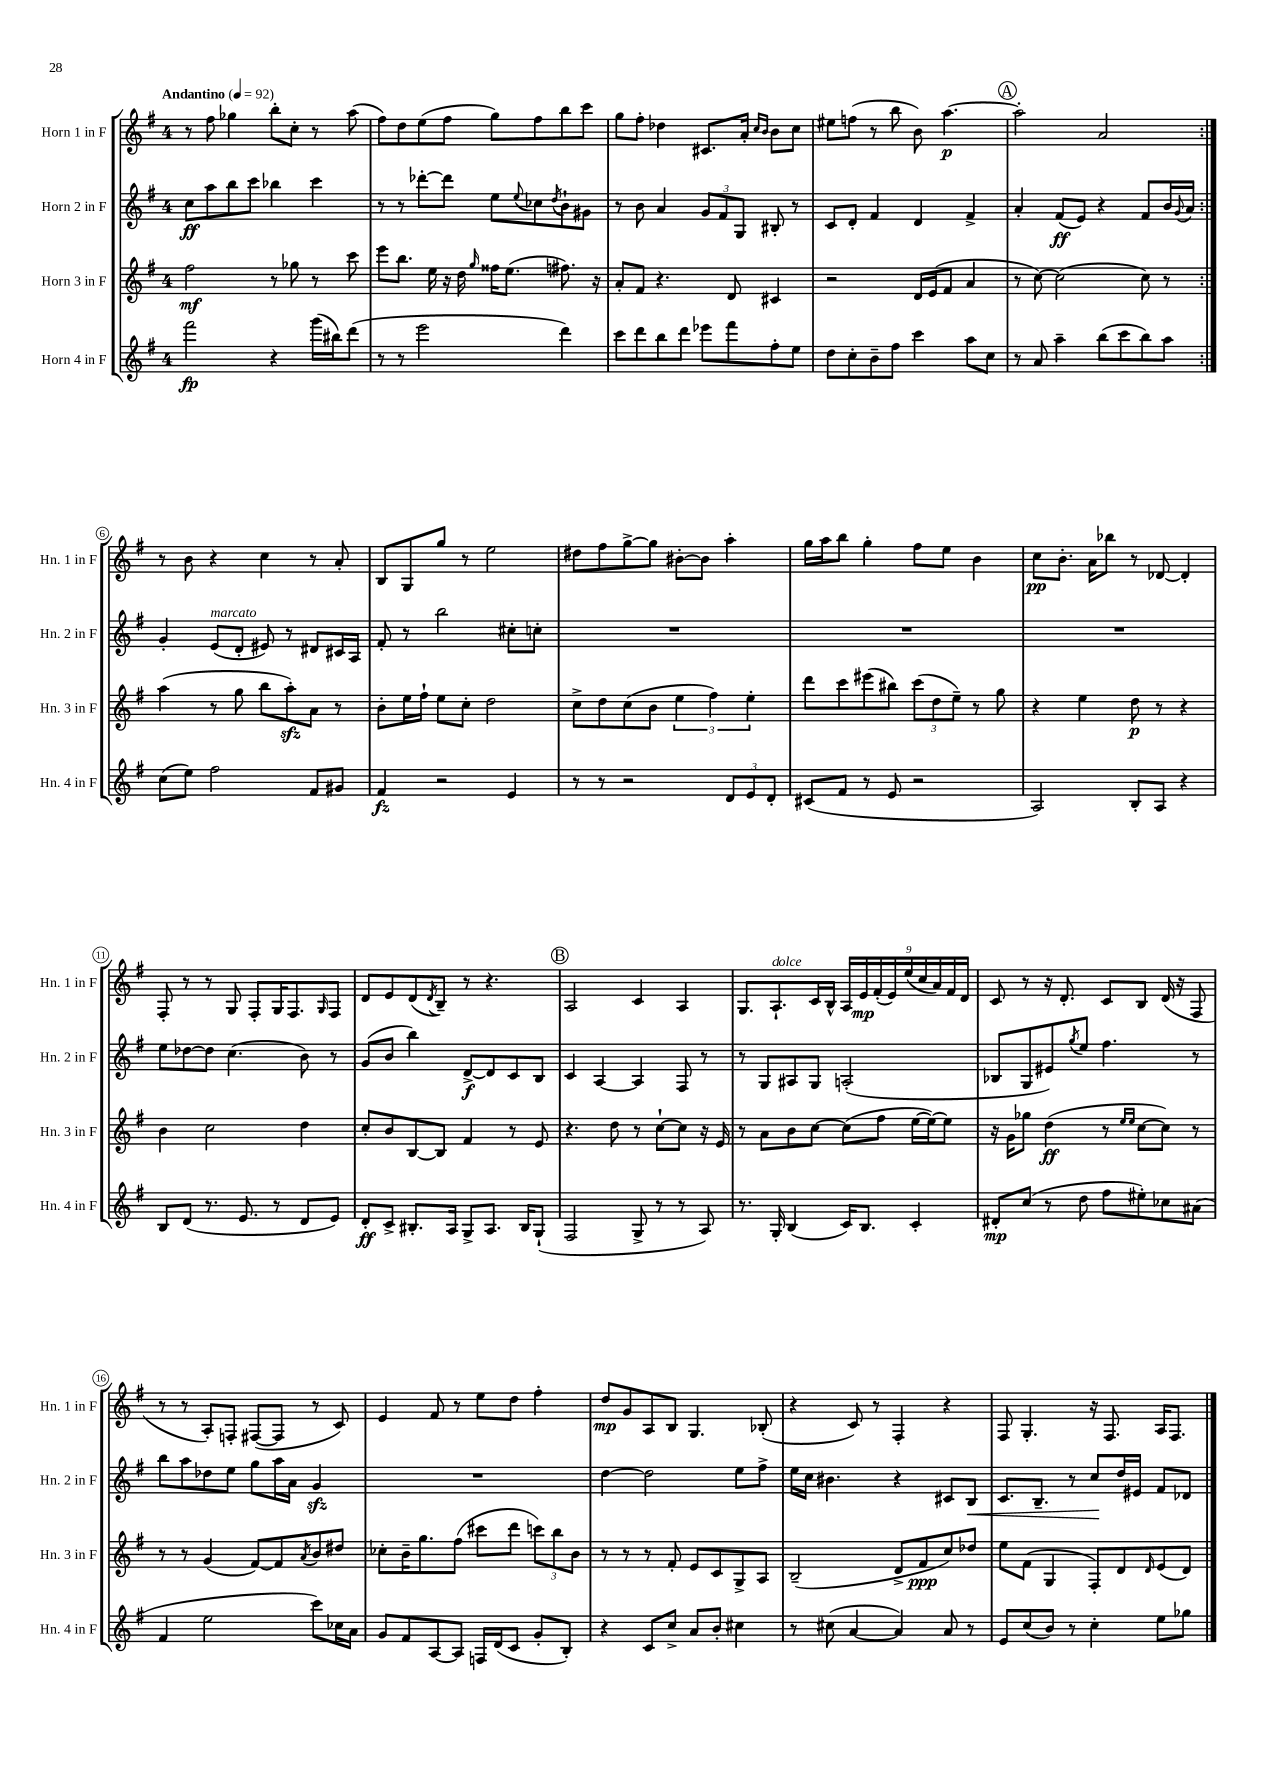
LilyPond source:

<<
\new StaffGroup <<
\new Staff = "s0" \with { instrumentName = "Horn 1 in F" shortInstrumentName = "Hn. 1 in F" } {
    \clef treble \key g \major \once \override Staff.TimeSignature.style = #'single-digit \time 4/4 \tempo "Andantino" 4 = 92
    \repeat volta 2 { r8 fis''8 ges''4 b''8-. c''8-. r8 a''8( |
    fis''8) d''8 e''8( fis''8 g''8) fis''8 b''8 c'''8 |
    g''8 fis''8-. des''4 cis'8. a'16-. \grace { c''16 b'16 } b'8 c''8 |
    eis''8 f''8( r8 b''8 b'8) a''4.~\p |
    \mark \markup { \circle "A" } a''2-. a'2 | }
    r8 b'8 r4 c''4 r8 a'8-. |
    b8 g8 g''8 r8 e''2 |
    dis''8 fis''8 g''8~-> g''8 bis'8~-. bis'8 a''4-. |
    g''16 a''16 b''8 g''4-. fis''8 e''8 b'4 |
    c''8\pp b'8.-. a'16 bes''8 r8 des'8~ des'4-. |
    fis8-. r8 r8 g8 fis8-. g16 fis8. \grace { g16 } fis8 |
    d'8 e'8 d'8( \acciaccatura { d'8 } b8--) r8 r4. |
    \mark \markup { \circle "B" } a2 c'4 a4 |
    g8. a8.-!^\markup { \italic "dolce" } c'16 b16-^ \tuplet 9/8 { a16 e'16\mp fis'16-.( e'16) e''16( c''16 a'16) fis'16 d'16 } |
    c'8 r8 r16 d'8.-. c'8 b8 d'16( r16 fis8 |
    r8 r8 a8-.) f8-. fis8~( fis8 r8 c'8) |
    e'4 fis'8 r8 e''8 d''8 fis''4-. |
    d''8\mp g'8 a8 b8 g4. bes8-.( |
    r4 c'8) r8 fis4-. r4 |
    fis8 g4.-. r16 fis8. a16 fis8. \bar "|." |
}
\new Staff = "s1" \with { instrumentName = "Horn 2 in F" shortInstrumentName = "Hn. 2 in F" } {
    \clef treble \key g \major \once \override Staff.TimeSignature.style = #'single-digit \time 4/4
    \repeat volta 2 { c''8\ff a''8 b''8 c'''8 bes''4 c'''4 |
    r8 r8 des'''8~-. des'''8 e''8 \appoggiatura { e''8 } ces''8 \acciaccatura { d''8 } b'8-! gis'8 |
    r8 b'8 a'4 \tuplet 3/2 { g'8 fis'8 g8 } bis8-. r8 |
    c'8 d'8-. fis'4 d'4 fis'4-> |
    \mark \markup { \circle "A" } a'4-. fis'8\ff( e'8) r4 fis'8 b'16 \appoggiatura { g'8 } a'16 | }
    g'4-. e'8^\markup { \italic "marcato" }( d'8-. eis'8) r8 dis'8 cis'16 a16 |
    fis'8-. r8 b''2 cis''8-. c''8-. |
    R1 |
    R1 |
    R1 |
    e''8 des''8~ des''8 c''4.( b'8) r8 |
    g'8( b'8 b''4) d'8~->\f d'8 c'8 b8 |
    \mark \markup { \circle "B" } c'4 a4~ a4 fis8 r8 |
    r8 g8 ais8 g8 a2-.( |
    bes8 g8 eis'8) \acciaccatura { g''8 } e''8 fis''4. r8 |
    b''8 a''8 des''8 e''8 g''8 a''16 a'16 g'4\sfz |
    R1 |
    d''4~ d''2 e''8 fis''8-> |
    e''16 c''16 bis'4. r4 cis'8 b8\< |
    c'8. b8.-- r8 c''8\! d''16 eis'16 fis'8 des'8 \bar "|." |
}
\new Staff = "s2" \with { instrumentName = "Horn 3 in F" shortInstrumentName = "Hn. 3 in F" } {
    \clef treble \key g \major \once \override Staff.TimeSignature.style = #'single-digit \time 4/4
    \repeat volta 2 { fis''2\mf r8 ges''8 r8 c'''8 |
    e'''8 b''8. e''16 r16 d''16 \grace { g''16 } fisis''16 e''8.( fis''8.) r16 |
    a'8-. fis'8 r4. d'8 cis'4 |
    r2 d'16 e'16( fis'8 a'4 |
    \mark \markup { \circle "A" } r8 c''8~) c''2( c''8) r8 | }
    a''4( r8 g''8 b''8 a''8-.\sfz) a'8 r8 |
    b'8-. e''16 fis''16-! e''8 c''8-. d''2 |
    c''8-> d''8 c''8( b'8 \tuplet 3/2 { e''4 fis''4) e''4-. } |
    d'''8 c'''8 eis'''8( bis''8) \tuplet 3/2 { c'''8( d''8 e''8--) } r8 g''8 |
    r4 e''4 d''8\p r8 r4 |
    b'4 c''2 d''4 |
    c''8-. b'8 b8~ b8 fis'4 r8 e'8 |
    \mark \markup { \circle "B" } r4. d''8 r8 c''8~-! c''8 r16 e'16 |
    r8 a'8 b'8 c''8~ c''8( fis''8 e''16~ e''16~) e''8 |
    r16 g'16 ges''8 d''4\ff( r8 \grace { e''16 e''16 } c''8~ c''8) r8 |
    r8 r8 g'4( fis'8~) fis'8 \acciaccatura { a'8 } b'8 dis''8 |
    ces''8-. b'16-- g''8. fis''8( cis'''8 d'''8 \tuplet 3/2 { c'''8) b''8 b'8 } |
    r8 r8 r8 fis'8-. e'8 c'8 g8-> a8 |
    b2--( d'8-> fis'8\ppp c''8) des''8 |
    e''8 fis'8( g4 fis8-.) d'8 \grace { d'16 } e'8( d'8) \bar "|." |
}
\new Staff = "s3" \with { instrumentName = "Horn 4 in F" shortInstrumentName = "Hn. 4 in F" } {
    \clef treble \key g \major \once \override Staff.TimeSignature.style = #'single-digit \time 4/4
    \repeat volta 2 { fis'''2\fp r4 g'''16( bis''16) d'''8( |
    r8 r8 e'''2 d'''4) |
    c'''8 d'''8 b''8 d'''8 ees'''8 fis'''8 fis''8-. e''8 |
    d''8 c''8-. b'8-- fis''8 c'''4 a''8 c''8 |
    \mark \markup { \circle "A" } r8 a'8 a''4-- b''8( c'''8 b''8) a''8 | }
    c''8( e''8) fis''2 fis'8 gis'8 |
    fis'4\fz r2 e'4 |
    r8 r8 r2 \tuplet 3/2 { d'8 e'8 d'8-. } |
    cis'8( fis'8 r8 e'8 r2 |
    a2) b8-. a8 r4 |
    b8 d'8( r8. e'8. r8 d'8 e'8) |
    d'8-.\ff c'8-> bis8.-. a16 g8-> a8. bis16 g8-!( |
    \mark \markup { \circle "B" } fis2 g8-> r8 r8 a8) |
    r8. g16-. b4( c'16) b8. c'4-. |
    dis'8-.\mp c''8( r8 d''8 fis''8 eis''8-.) ces''8 ais'8( |
    fis'4 e''2 c'''8) ces''16 a'16 |
    g'8 fis'8 a8~ a8 f16 d'16( c'8 g'8-. b8-.) |
    r4 c'8 c''8-> a'8 b'8-. cis''4 |
    r8 cis''8( a'4~ a'4) a'8 r8 |
    e'8 c''8( b'8) r8 c''4-. e''8 ges''8 \bar "|." |
}
>>
>>
\layout { \context { \Score \override BarNumber.stencil = #(make-stencil-circler 0.1 0.3 ly:text-interface::print) } }
